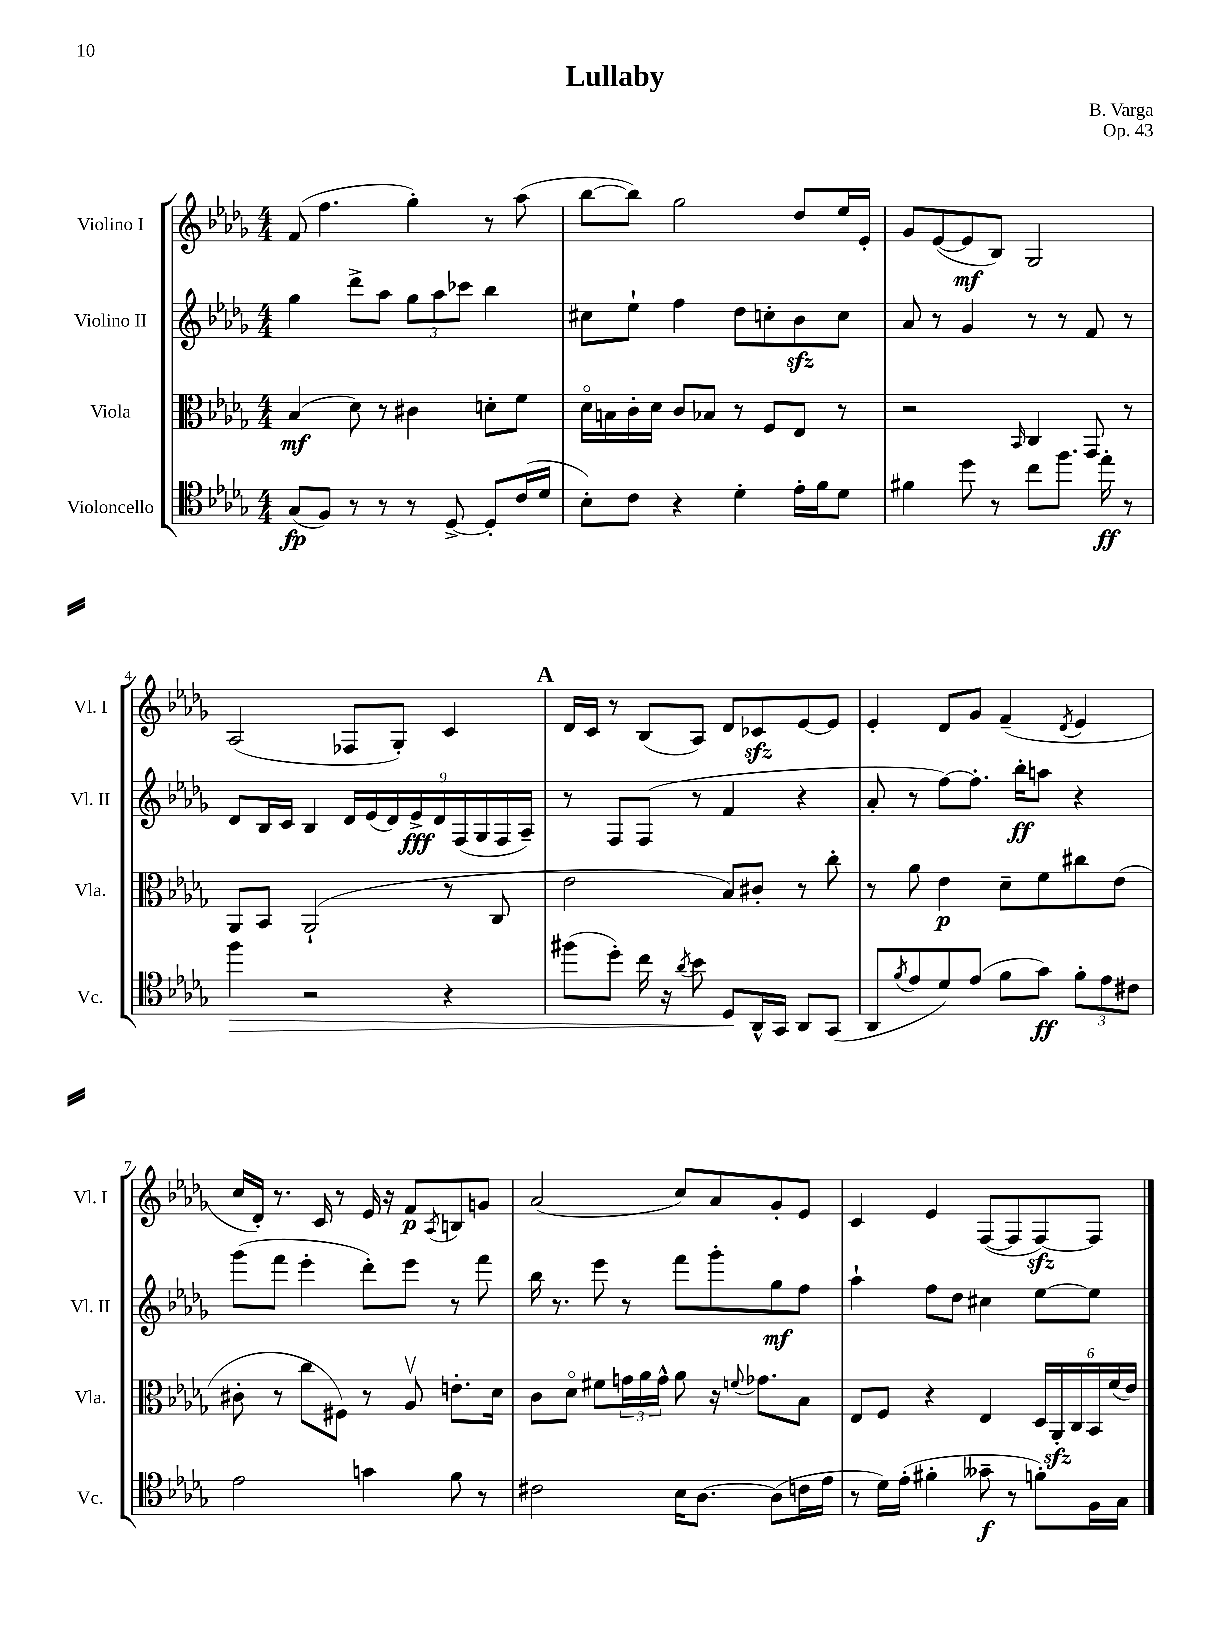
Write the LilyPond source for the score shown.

\header { title = "Lullaby" composer = "B. Varga" opus = "Op. 43" }
<<
\new StaffGroup <<
\new Staff = "s0" \with { instrumentName = "Violino I" shortInstrumentName = "Vl. I" } {
    \clef treble \key des \major \numericTimeSignature \time 4/4
    f'8( f''4. ges''4-.) r8 aes''8( |
    bes''8~ bes''8) ges''2 des''8 ees''16 ees'16-. |
    ges'8 ees'8~( ees'8\mf bes8) ges2 |
    aes2( fes8 ges8-.) c'4 |
    \mark \markup { \bold "A" } des'16 c'16 r8 bes8( aes8) des'8 ces'8\sfz ees'8~ ees'8 |
    ees'4-. des'8 ges'8 f'4--( \acciaccatura { des'8 } ees'4 |
    c''16 des'16-.) r8. c'16 r8 ees'16 r16 f'8\p \acciaccatura { aes8 } b8 g'8 |
    aes'2( c''8) aes'8 ges'8-. ees'8 |
    c'4 ees'4 f8~( f8 f8~\sfz) f8 \bar "|." |
}
\new Staff = "s1" \with { instrumentName = "Violino II" shortInstrumentName = "Vl. II" } {
    \clef treble \key des \major \numericTimeSignature \time 4/4
    ges''4 des'''8-> aes''8 \tuplet 3/2 { ges''8 aes''8 ces'''8 } bes''4 |
    cis''8 ees''8-! f''4 des''8 c''8-. bes'8\sfz c''8 |
    aes'8 r8 ges'4 r8 r8 f'8 r8 |
    des'8 bes16 c'16 bes4 \tuplet 9/8 { des'16 ees'16( des'16) ees'16->\fff des'16 f16( ges16 f16 aes16--) } |
    \mark \markup { \bold "A" } r8 f8 f8( r8 f'4 r4 |
    aes'8-. r8 f''8~) f''8.-. bes''16-.\ff a''8 r4 |
    ges'''8( f'''8 ees'''4-. des'''8-.) ees'''8 r8 f'''8 |
    bes''16 r8. ees'''8 r8 f'''8 ges'''8-. ges''8\mf f''8 |
    aes''4-! f''8 des''8 cis''4 ees''8~ ees''8 \bar "|." |
}
\new Staff = "s2" \with { instrumentName = "Viola" shortInstrumentName = "Vla." } {
    \clef alto \key des \major \numericTimeSignature \time 4/4
    bes4\mf( des'8) r8 cis'4 d'8-. f'8 |
    des'16\flageolet b16 c'16-. des'16 c'8 bes8 r8 f8 ees8 r8 |
    r2 \grace { bes,16 } c4 ges,8 r8 |
    aes,8 bes,8 aes,2-!( r8 c8 |
    \mark \markup { \bold "A" } ees'2 bes8) cis'8-. r8 c''8-. |
    r8 aes'8 ees'4\p des'8-- f'8 cis''8 ees'8( |
    cis'8-. r8 c''8 fis8) r8 aes8\upbow e'8.-. des'16 |
    c'8 des'8\flageolet fis'8 \tuplet 3/2 { g'16 aes'16 g'16-^ } aes'8 r16 \appoggiatura { f'8 } ges'8. bes8 |
    ees8 f8 r4 ees4 \tuplet 6/4 { des16 aes,16-.\sfz c16 bes,16 f'16( ees'16) } \bar "|." |
}
\new Staff = "s3" \with { instrumentName = "Violoncello" shortInstrumentName = "Vc." } {
    \clef tenor \key des \major \numericTimeSignature \time 4/4
    ges8\fp( f8) r8 r8 r8 des8~-> des8-. c'16( des'16 |
    bes8-.) c'8 r4 des'4-. ees'16-. f'16 des'8 |
    fis'4 des''8 r8 c''8 f''8. ees''16-.\ff r8 |
    f''4\> r2 r4 |
    \mark \markup { \bold "A" } fis''8( des''8-.) c''16 r16 \acciaccatura { aes'8 } bes'8 des8\! aes,16-^ ges,16 aes,8 ges,8( |
    aes,8 \acciaccatura { f'8 } ees'8 des'8) ees'8( f'8 ges'8\ff) \tuplet 3/2 { f'8-. ees'8 cis'8 } |
    ees'2 g'4 f'8 r8 |
    cis'2 bes16 aes8.~ aes8( c'16 ees'16 |
    r8 des'16) ees'16-.( fis'4-. geses'8--\f r8 f'8-.) f16 ges16 \bar "|." |
}
>>
>>
